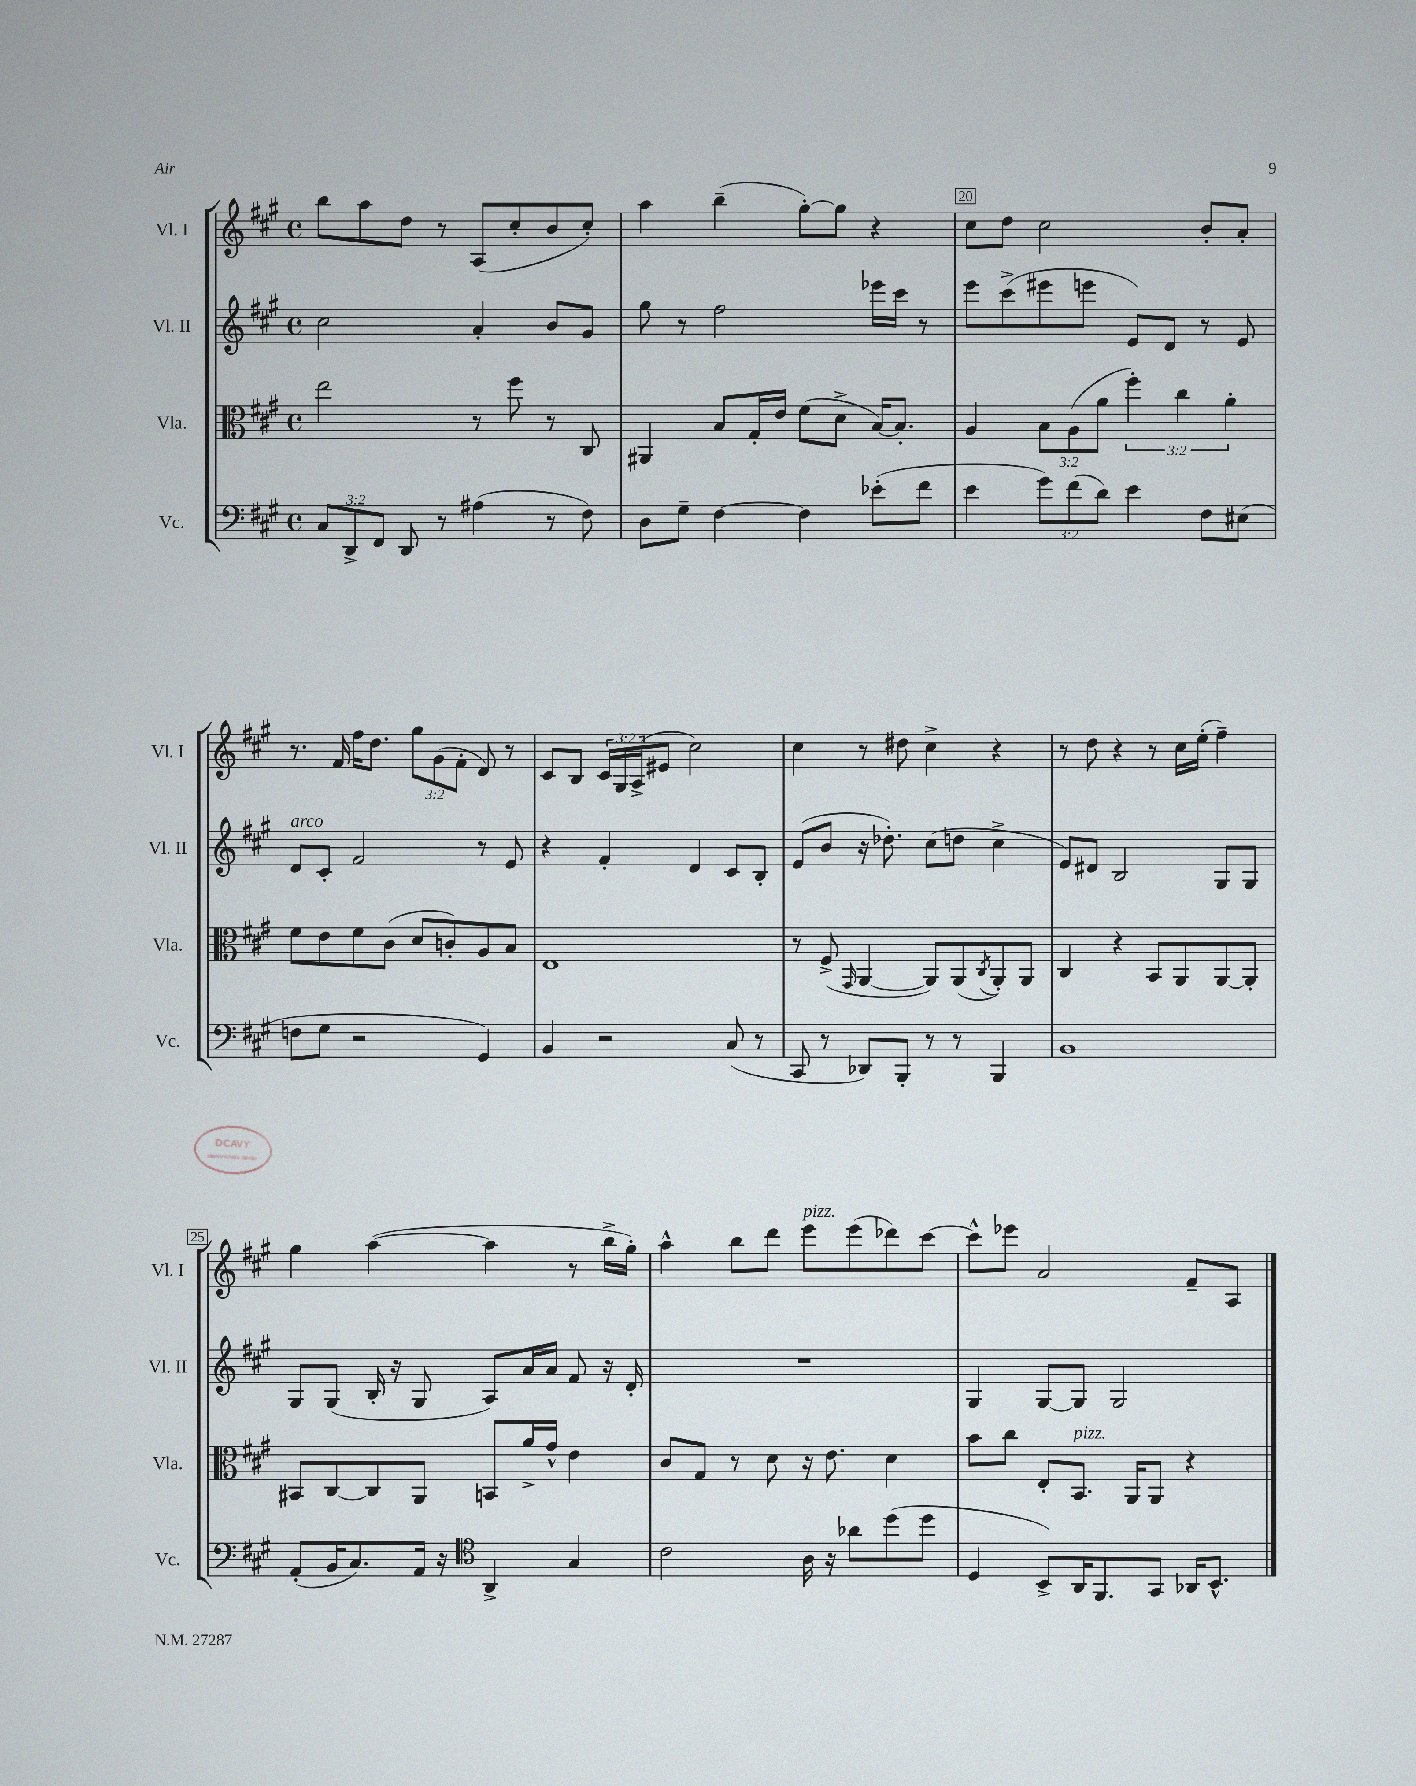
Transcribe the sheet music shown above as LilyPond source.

<<
\new StaffGroup <<
\new Staff = "s0" \with { instrumentName = "Vl. I" shortInstrumentName = "Vl. I" } {
    \clef treble \key a \major \defaultTimeSignature \time 4/4 \override Staff.TupletNumber.text = #tuplet-number::calc-fraction-text
    b''8 a''8 d''8 r8 a8( cis''8-. b'8 cis''8-.) |
    a''4 b''4--( gis''8~-.) gis''8 r4 |
    cis''8 d''8 cis''2 b'8-. a'8-. |
    r8. fis'16 fis''16 d''8. \tuplet 3/2 { gis''8 gis'8( fis'8-. } d'8) r8 |
    cis'8 b8 \tuplet 3/2 { cis'16 gis16 a16->( } eis'8 cis''2) |
    cis''4 r8 dis''8 cis''4-> r4 |
    r8 d''8 r4 r8 cis''16 e''16-.( fis''4--) |
    gis''4 a''4~( a''4 r8 b''16-> gis''16-.) |
    a''4-^ b''8 d'''8 e'''8^\markup { \italic "pizz." } e'''8( des'''8) cis'''8~ |
    cis'''8-^ ees'''8 a'2 fis'8-- a8 \bar "|." |
}
\new Staff = "s1" \with { instrumentName = "Vl. II" shortInstrumentName = "Vl. II" } {
    \clef treble \key a \major \defaultTimeSignature \time 4/4
    cis''2 a'4-. b'8 gis'8 |
    gis''8 r8 fis''2 ees'''16 cis'''16 r8 |
    e'''8 cis'''8->( eis'''8 e'''8 e'8) d'8 r8 e'8 |
    d'8^\markup { \italic "arco" } cis'8-. fis'2 r8 e'8 |
    r4 fis'4-. d'4 cis'8 b8-. |
    e'8( b'8 r16 des''8.-.) cis''8( d''8 cis''4-> |
    e'8) dis'8 b2 gis8 gis8 |
    gis8 gis8( b16-. r16 gis8 a8) a'16 a'16 fis'8 r16 d'16-. |
    R1 |
    gis4 gis8~ gis8 gis2 \bar "|." |
}
\new Staff = "s2" \with { instrumentName = "Vla." shortInstrumentName = "Vla." } {
    \clef alto \key a \major \defaultTimeSignature \time 4/4 \override Staff.TupletNumber.text = #tuplet-number::calc-fraction-text
    e''2 r8 fis''8 r8 cis8 |
    ais,4 b8 gis16-. e'16 fis'8( d'8-> b16~) b8.-. |
    a4 \tuplet 3/2 { b8 a8( a'8 } \tuplet 3/2 { fis''4-.) cis''4 a'4-. } |
    fis'8 e'8 fis'8 cis'8( d'8 c'8-.) a8 b8 |
    e1 |
    r8 fis8->( \grace { gis,16 } a,4~ a,8) a,8( \acciaccatura { cis8 } a,8-.) a,8 |
    cis4 r4 b,8 a,8 a,8~ a,8-. |
    bis,8 cis8~ cis8 a,8 b,8 a'16-> gis'16-^ e'4 |
    cis'8 gis8 r8 d'8 r16 e'8. d'4 |
    b'8 cis''8 e8-. b,8.^\markup { \italic "pizz." } a,16 a,8 r4 \bar "|." |
}
\new Staff = "s3" \with { instrumentName = "Vc." shortInstrumentName = "Vc." } {
    \clef bass \key a \major \defaultTimeSignature \time 4/4 \override Staff.TupletNumber.text = #tuplet-number::calc-fraction-text
    \tuplet 3/2 { cis8 d,8-> fis,8 } d,8 r8 ais4( r8 fis8) |
    d8 gis8-- fis4~ fis4 ees'8-.( fis'8 |
    e'4 \tuplet 3/2 { gis'8) fis'8( d'8) } e'4 fis8 eis8( |
    f8 gis8 r2 gis,4) |
    b,4 r2 cis8( r8 |
    cis,8 r8 des,8) b,,8-. r8 r8 b,,4 |
    b,1 |
    a,8-.( b,16 cis8.) a,16 r16 \clef tenor a,4-> gis4 |
    cis'2 a16 r16 aes'8 d''8( d''8 |
    d4 b,8->) a,16 fis,8. gis,8 aes,16 b,8.-^ \bar "|." |
}
>>
>>
\layout { \context { \Score currentBarNumber = #18 \override BarNumber.break-visibility = ##(#f #t #t) barNumberVisibility = #(every-nth-bar-number-visible 5) \override BarNumber.stencil = #(make-stencil-boxer 0.1 0.3 ly:text-interface::print) } }
